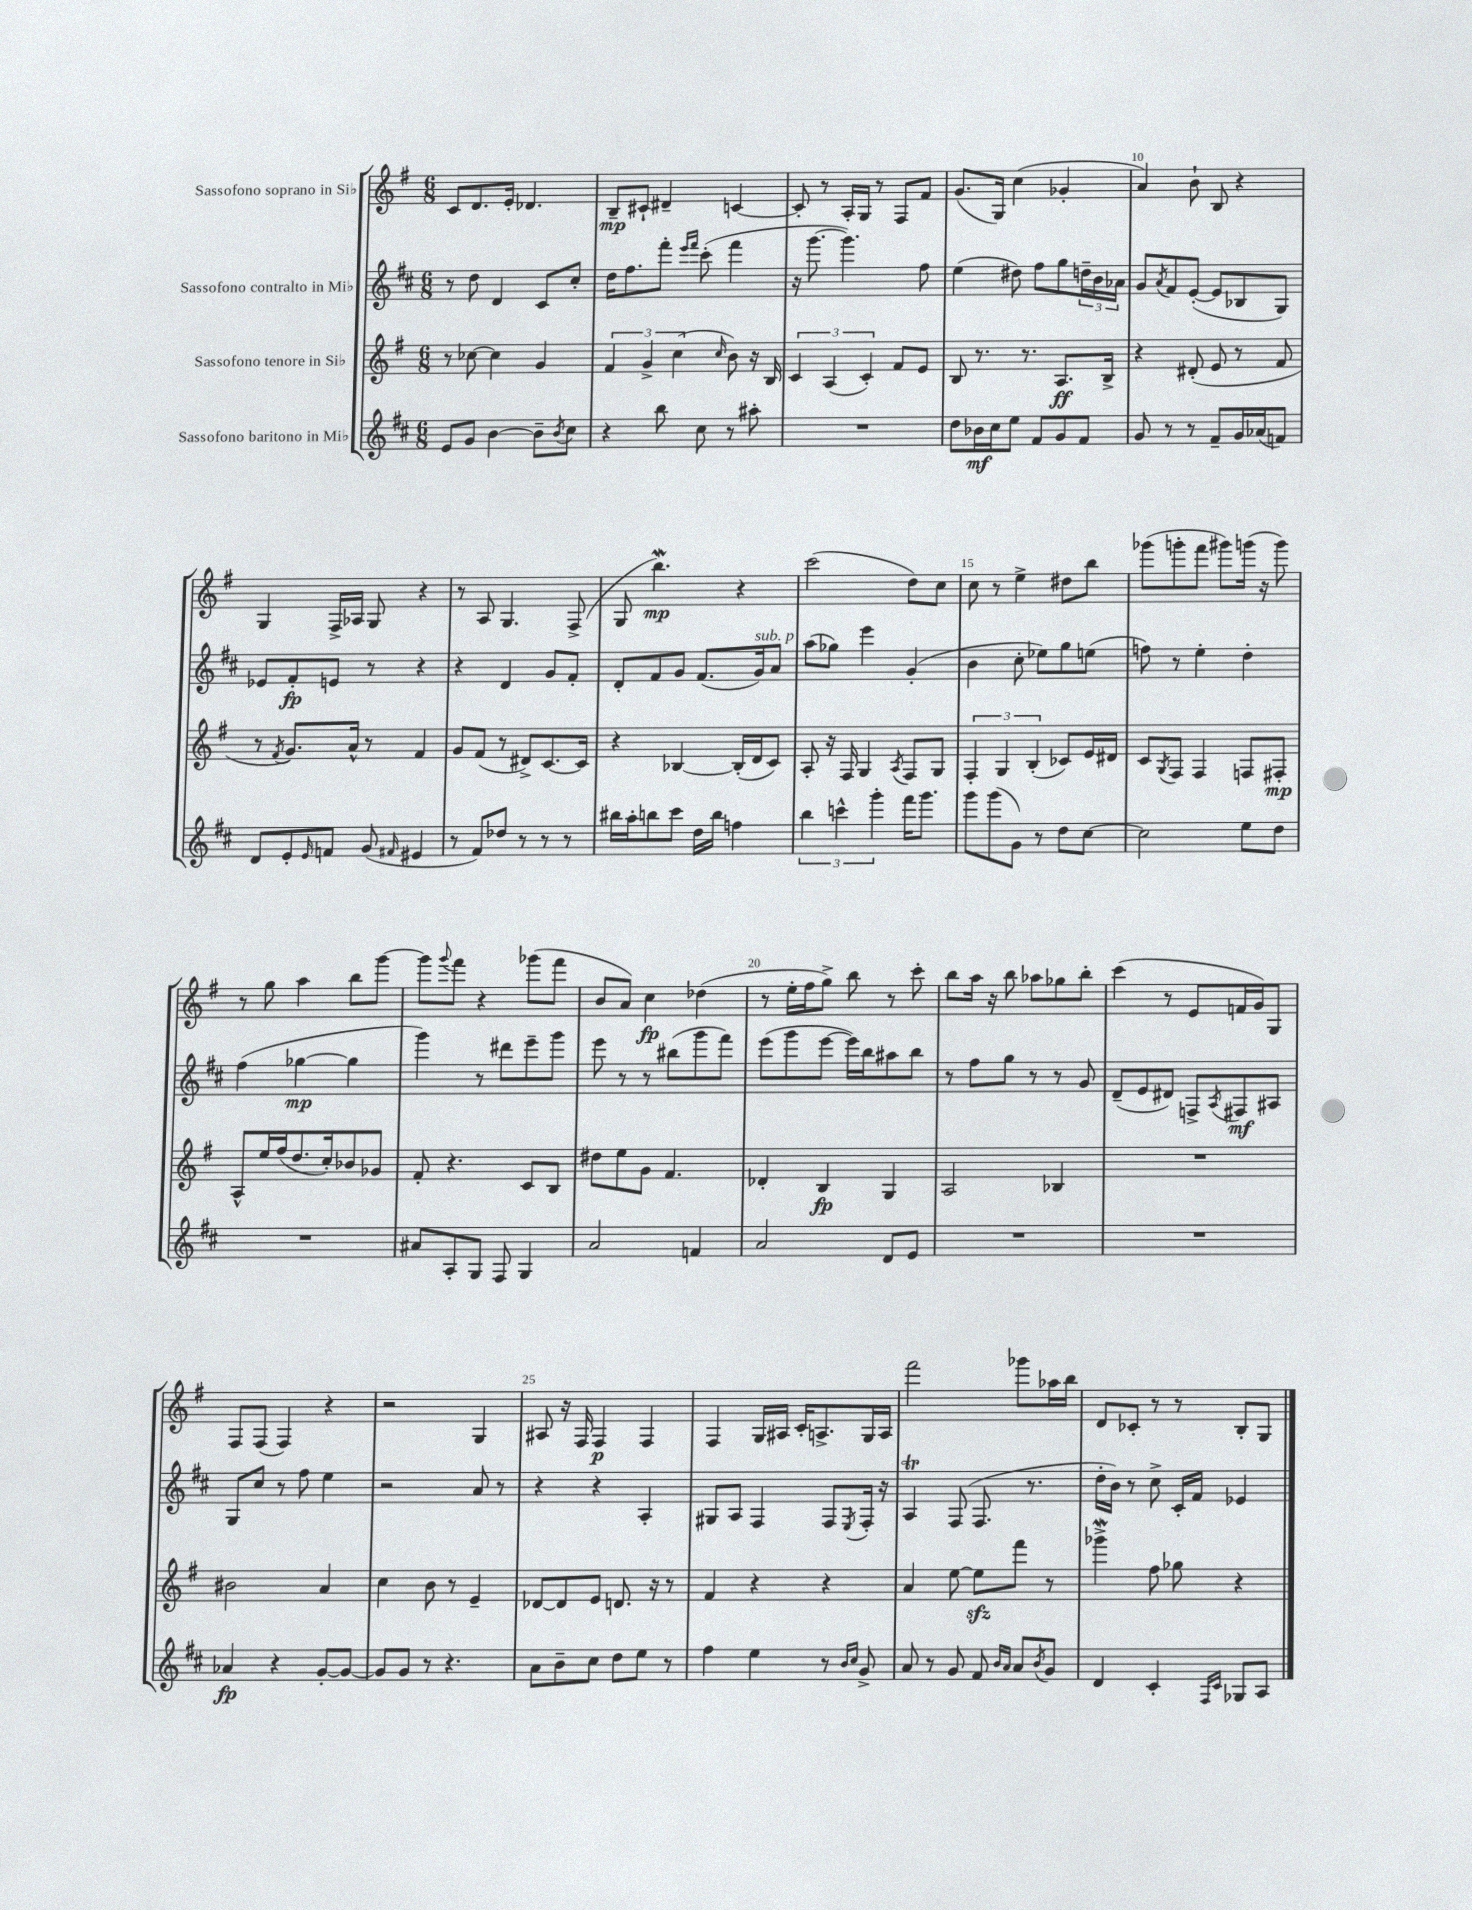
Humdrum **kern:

**kern	**kern	**kern	**kern
*staff4	*staff3	*staff2	*staff1
*clefG2	*clefG2	*clefG2	*clefG2
*k[f#c#]	*k[f#]	*k[f#c#]	*k[f#]
*M6/8	*M6/8	*M6/8	*M6/8
8e	8r	8r	8c
8g	[8cc-	8dd	8.d
[4b	4cc-]	4d	.
.	.	.	16e'
.	.	.	4.d-
8b~]	4g	8c#	.
8qb	.	.	.
8cc#	.	8cc#'	.
=	=	=	=
4r	6f#	16dd	8B~
.	.	8.ff#	.
.	.	.	8c#`
.	6g^	.	.
8bb	.	8fff#'	4d#~
.	(6cc	.	.
.	.	16qqeee	.
.	.	16qqfff#	.
8cc#	.	(8ccc#'	.
.	16qqcc	.	.
8r	8b)	4fff#	[4c
8aa#'	16r	.	.
.	16B	.	.
=	=	=	=
2.r	6c	16r	8c']
.	.	[8.ggg	.
.	.	.	8r
.	(6A	.	.
.	.	4.ggg])	16A'
.	.	.	16G
.	6c')	.	.
.	.	.	8r
.	8f#	.	8F#
.	8e	8ff#	8f#
=	=	=	=
8dd	8B	(4ee	(8.g
16b-	8.r	.	.
16cc#	.	.	16G)
8ee	.	8dd#)	(4cc
.	8.r	.	.
8f#	.	8ff#	.
8g	8.A	8gg	4g-'
8f#	.	24dd~	.
.	.	24b	.
.	16B^	.	.
.	.	24a-	.
=	=	=	=
8g	4r	8g	4a)
.	.	8qa	.
8r	.	8f#	.
8r	(8d#'	([8e'	8b`
8f#~	8e	8e]	8B
16g	8r	8B-	4r
(16a-	.	.	.
8f)	8f#	8G)	.
=	=	=	=
8d	8r	8e-	4G
.	8qf#	.	.
8e'	8.g)	8f#'	.
16qqe	.	.	.
8f	.	8e	16F#^
.	16a^^	.	16A-
(8g	8r	8r	8G
16qqf#	.	.	.
4e#	4f#	4r	4r
=	=	=	=
8r	8g	4r	8r
8f#)	(8f#	.	8A
8dd-	8r	4d	4.G
8r	8d#^)	.	.
8r	[8.c	8g	.
8r	.	8f#'	(8F#^
.	16c]	.	.
=	=	=	=
16bb#	4r	8d'	8G
16aa'	.	.	.
8bb	.	8f#	4.bb)
8ccc#	[4B-	8g	.
16dd	.	(8.f#	.
16bb	.	.	.
4ff	(16B-']	.	4r
.	16d	16g)	.
.	8c)	8a	.
=	=	=	=
6bb	8A'	(8aa	(2ccc
.	16r	8gg-)	.
6ccc^^	.	.	.
.	16F#	.	.
.	4G	4eee	.
6ggg'	.	.	.
.	8qA	.	.
16fff#	8F#	(4g'	8dd)
8.ggg	.	.	.
.	8G	.	8cc
=	=	=	=
8ggg	6F#'	4b	8cc
(8ggg	.	.	8r
.	6G	.	.
8g)	.	8cc#'	4ee^
.	(6B'	.	.
8r	.	8ee-)	.
8dd	8c-)	8gg	8dd#
[8cc#	16e	(8ee	8bb
.	16d#	.	.
=	=	=	=
2cc#]	8c	8ff)	(8ggg-
.	8qG	.	.
.	8F#	8r	8ggg'
.	4F#	4ee'	8fff#
.	.	.	8ggg#)
8ee	8F	4dd'	(16ggg
.	.	.	16r
8dd	8F#'	.	8ggg)
=	=	=	=
2.r	8A^^	(4ff#	8r
.	16ee	.	8gg
.	(16ff#	.	.
.	8.dd	[4gg-	4aa
.	16cc')	.	.
.	8b-	4gg-]	8bb
.	8g-	.	[8ggg
=	=	=	=
8a#	8f#'	4ggg)	8ggg]
.	.	.	8qqggg
8A'	4.r	.	8fff#
8G	.	8r	4r
8F#	.	8ddd#	.
4G	8c	8eee~	(8ggg-
.	8B	8ggg	8fff#
=	=	=	=
2a	8dd#	8eee	8b
.	8ee	8r	8a)
.	8g	8r	4cc
.	4.f#	(8bb#	.
4f	.	8ggg	(4dd-
.	.	8fff#)	.
=	=	=	=
2a	4d-'	(8eee	8r
.	.	8ggg	16ee'
.	.	.	16ff#
.	4B	[8eee	8gg^)
.	.	16eee])	8bb
.	.	16bb	.
8d	4G	8aa#	8r
8e	.	8bb	8ccc'
=	=	=	=
2.r	2A	8r	8bb
.	.	8ff#	16aa
.	.	.	16r
.	.	8gg	8bb
.	.	8r	8aa-
.	4B-	8r	8gg-
.	.	8g	8bb'
=	=	=	=
2.r	2.r	(8d~	(4ccc
.	.	8e	.
.	.	8d#)	8r
.	.	8F^	8e
.	.	8qA	.
.	.	8F#	16f
.	.	.	16g)
.	.	8A#	8G
=	=	=	=
4a-	2b#	8G	8F#
.	.	8cc#	(8F#
4r	.	8r	4F#)
.	.	8ff#	.
[8g'	4a	4ee	4r
8g_	.	.	.
=	=	=	=
8g]	4cc	2r	2r
8g	.	.	.
8r	8b	.	.
4.r	8r	.	.
.	4e~	8a	4G
.	.	8r	.
=	=	=	=
8a	[8d-	4r	8A#
8b~	8d-]	.	16r
.	.	.	16F#
8cc#	8e	4r	4F#
8dd	8.d	.	.
8ee	.	4A'	4F#
.	16r	.	.
8r	8r	.	.
=	=	=	=
4ff#	4f#	8G#	4F#
.	.	8A	.
4ee	4r	4F#	16G
.	.	.	16A#
.	.	.	16c'
.	.	.	8.A^
8r	4r	8F#	.
16qqb	.	.	.
16qqcc#	.	8qE	.
8g^	.	16F#'	16G
.	.	16r	16A
=	=	=	=
8a	4a	4A	2fff#
8r	.	.	.
8g	[8ee	(8F#	.
8f#	8ee]	8.F#	.
16qqb	.	.	.
16qqa	.	.	.
8a	8fff#	.	8ggg-
.	.	8.r	.
8qb	.	.	.
8g	8r	.	16aa-
.	.	.	16bb
=	=	=	=
4d	4ggg-^	16dd'	8d
.	.	16b)	.
.	.	8r	8c-'
4c#'	8ff#	8cc#^	8r
.	8gg-	16c#'	8r
.	.	16f#	.
16qqF#	.	.	.
16qqc#	.	.	.
8G-	4r	4e-	8B'
8A	.	.	8G
==	==	==	==
*-	*-	*-	*-
